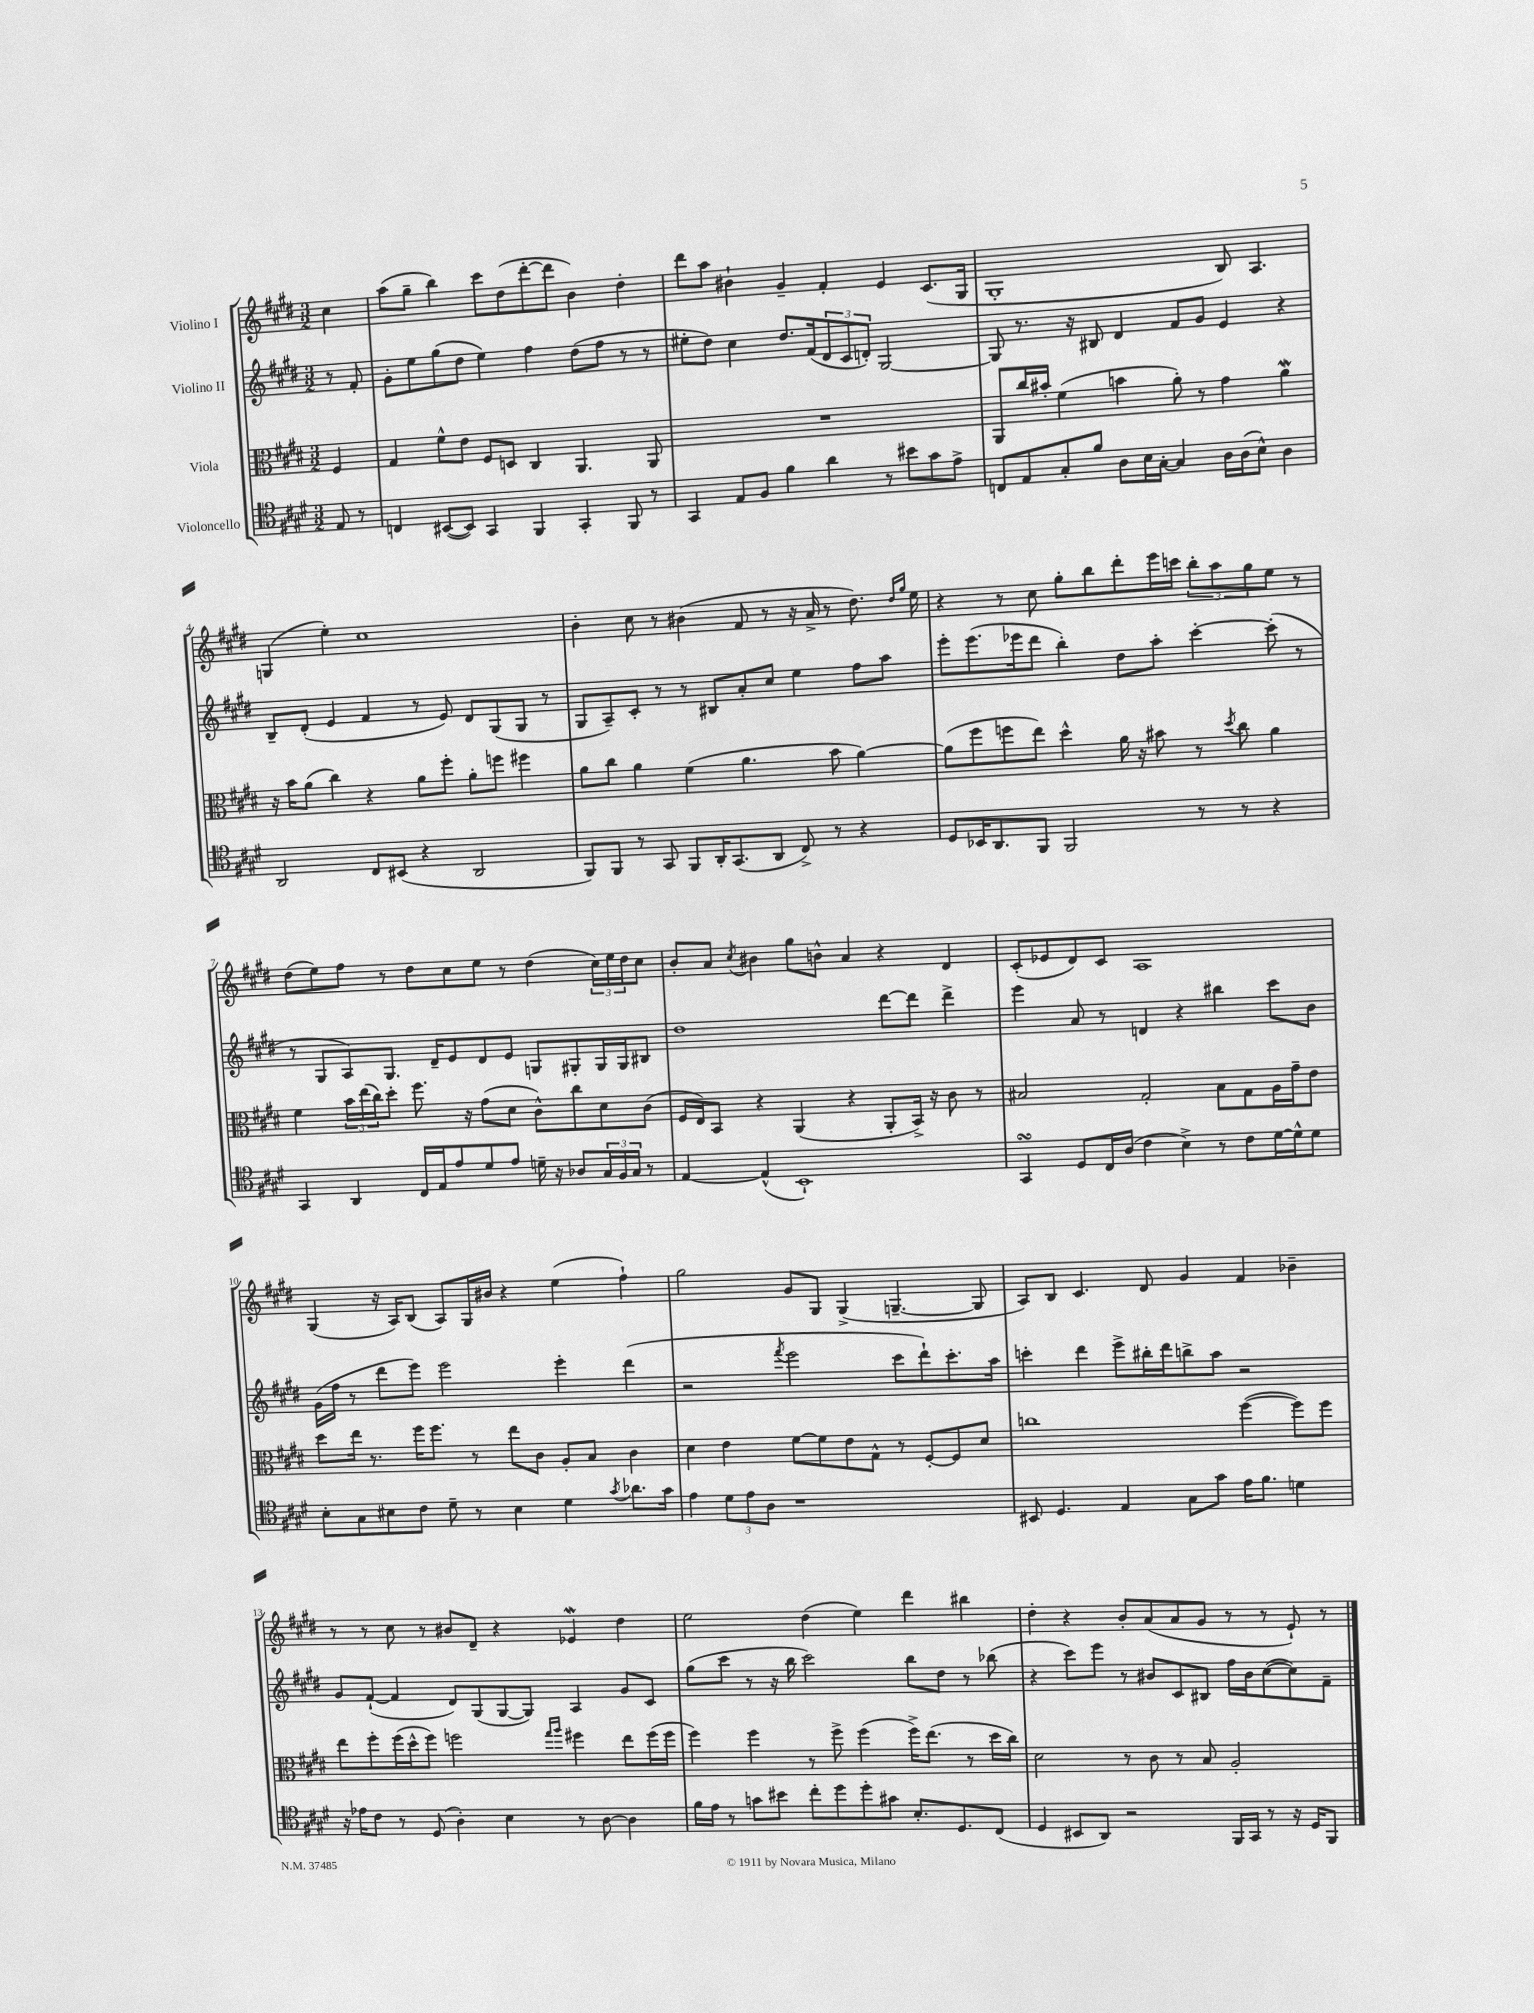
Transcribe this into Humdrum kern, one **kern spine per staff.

**kern	**kern	**kern	**kern
*staff4	*staff3	*staff2	*staff1
*clefC4	*clefC3	*clefG2	*clefG2
*k[f#c#g#d#]	*k[f#c#g#d#]	*k[f#c#g#d#]	*k[f#c#g#d#]
*M3/2	*M3/2	*M3/2	*M3/2
8E	4F#	8r	4cc#
8r	.	8f#'	.
=	=	=	=
4C	4G#	8g#'	(8aa
.	.	8ee	8gg#~
([8BB#	8f#^^	(8gg#	4bb)
8BB#])	8e	8dd#	.
4GG#	8F#	4ee)	8ccc#
.	8D	.	(8dd#
4FF#	4C#	4ff#	[8ddd#'
.	.	.	8ddd#]
4GG#'	4.AA	(8dd#	4b)
.	.	8ff#	.
8FF#	.	8r	4dd#'
8r	8AA	8r	.
=	=	=	=
4GG#	1.r	8ee#'	8ddd#
.	.	8dd#)	8aa
8E	.	4cc#	4b#`
8F#	.	.	.
4f#	.	8.dd#	4g#~
.	.	(16f#	.
4a	.	12d#	4f#'
.	.	12c#	.
.	.	12d')	.
8r	.	[2G#	4e
8b#	.	.	.
8g#	.	.	(8.c#
8e^	.	.	.
.	.	.	16G#
=	=	=	=
8C	8AA	8G#]	1G#'
8E	16cc#	8.r	.
.	16b#'	.	.
8G#'	(4f#	.	.
.	.	16r	.
8f#	.	8B#	.
8A	4b	4d#	.
16B	.	.	.
[16G#'	.	.	.
4G#]	8a')	8f#	.
.	8r	8g#	.
16A	4g#	4e	8B)
(16A	.	.	.
8B^^)	.	.	4.A
4A	4a	4r	.
=	=	=	=
2AA	16r	8B~	(4G
.	16b	.	.
.	(8a	(8d#'	.
.	4cc#)	4e	4ee')
8C#	4r	4f#	1cc#
(8BB#	.	.	.
4r	8a	8r	.
.	8ff#'	8e)	.
2AA	8a'	8d#	.
.	8ff	(8G#	.
.	4ff#	8G#	.
.	.	8r	.
=	=	=	=
8FF#)	8a	8G#	4b'
8FF#	8cc#	8A~)	.
8r	4a	8c#'	8cc#
8GG#	.	8r	8r
8FF#	(4f#	8r	(4b#
16AA'	.	8B#	.
(8.GG#	.	.	.
.	4.a	8a'	8f#
8AA	.	8cc#	8r
8C#^)	.	4ee	16r
.	.	.	16a^
8r	8b	.	8r
4r	[4a)	8ff#	8.dd#)
.	.	8aa	.
.	.	.	16qqdd#
.	.	.	16qqgg#
.	.	.	16ee
=	=	=	=
8D#	(8a]	8eee'	4r
16BB-	8ff#	(8.eee	.
8.AA	.	.	.
.	8ff	.	8r
.	.	16eee-	.
8FF#	8ee)	8ddd#	8cc#
2FF#	4dd#^^	4bb')	8gg#'
.	.	.	8bb
.	16a	8dd#	8ddd#'
.	16r	.	.
.	8b#	8aa'	16eee
.	.	.	16ccc
8r	8r	[4ccc#'	12bb'
.	.	.	12aa
.	8qdd#	.	.
8r	8cc#	.	.
.	.	.	12gg#
4r	4a	(8ccc#']	8ee
.	.	8r	8r
=	=	=	=
4GG#	4f#	8r	(8dd#
.	.	8G#	8ee)
4AA	24b	8A)	8ff#
.	(24ee	.	.
.	24cc#)	.	.
.	8dd#'	8.G#	8r
16C#	8.ff#	.	8dd#
16E	.	16d#~	.
8e	.	8e	8cc#
.	16r	.	.
8d#	(8g#	8d#	8ee
8e	8d#	8e	8r
16d~	8c#^^)	8G	(4dd#
16r	.	.	.
8A-	8cc#	8G#'	.
24G#	8d#	16G#	24cc#)
24F#	.	.	24ee
.	.	16G#	.
24G#	.	.	24dd#
8r	(8c#	8B#	8cc#
=	=	=	=
[4E	16F#	1dd#	8b'
.	16E)	.	.
.	8BB	.	8a
.	.	.	8qcc#
(4E^^]	4r	.	4b#
1BB`)	(4AA	.	8gg#
.	.	.	8b^^
.	4r	.	4a
.	8AA'	[8ddd#	4r
.	16BB^)	8ddd#]	.
.	16r	.	.
.	8c#	4ddd#^	4d#
.	8r	.	.
=	=	=	=
4GG#	2B#	4eee	(8c#'
.	.	.	8e-
8D#	.	8a	8d#)
16C#	.	8r	8c#
(16A	.	.	.
4c#	2G#'	4d	1A
4B^)	.	4r	.
8r	8B#	4bb#	.
8c#	8G#	.	.
[16d#	16A	8ccc#	.
16d#^^]	16g#~	.	.
8d#	8e	8b	.
=	=	=	=
8B'	8dd#	(16g#	(4G#
.	.	16ff#	.
8G#	16ee	8r	.
.	8.r	.	.
8B#	.	8ddd#	16r
.	.	.	16A)
8c#	16ff#	8eee)	(8B
.	8.ff#	.	.
8d#~	.	2eee	8A)
8r	8r	.	16G#
.	.	.	16b#
4B#	8ee	.	4r
.	8c#	.	.
4d#	8A'	4eee'	(4ee
.	8B	.	.
8qg#	.	.	.
8.a-	4c#	(4ddd#	4ff#`)
16g#	.	.	.
=	=	=	=
4e	4d#	2r	2gg#
12d#	4e	.	.
12e	.	.	.
12A	.	.	.
.	.	8qfff#	.
1r	[8f#	2eee	8g#
.	8f#]	.	8G#
.	8e	.	(4G#^
.	8G#^^	.	.
.	8r	8ccc#	[4.G~
.	[8F#'	8ddd#`)	.
.	8F#]	8.ccc#'	.
.	8d#	.	8G]
.	.	16aa	.
=	=	=	=
8BB#	1cc	4ccc'	8A)
4.D#	.	.	8B
.	.	4ddd#	4.c#
4E	.	8eee^	.
.	.	16bb#'	8d#
.	.	16ddd#	.
8G#	.	8bb^	4g#
8g#	.	8aa	.
16e	([4ff#	2r	4f#
8.f#	.	.	.
4d	8ff#])	.	4b-~
.	8ff#	.	.
=	=	=	=
16r	8ee	8g#	8r
16e-	.	.	.
8c#	8ff#'	([8f#`	8r
8r	(16ff#	4f#]	8cc#
.	16dd#^^	.	.
(8D#	8ff#)	.	8r
4A')	2ff	8d#)	8b#
.	.	(8G#	8d#~
4B	.	[8G#	4r
.	.	8G#])	.
.	16qqgg#	.	.
.	16qqaa	.	.
8r	4ff#	4A	4e-
[8A	.	.	.
4A]	8ee	8g#	4dd#
.	(16ff#	8c#	.
.	16ff#	.	.
=	=	=	=
16f#	4ff#)	(8gg#	2ee
16e	.	.	.
8r	.	8ccc#	.
8g	4ff#	8r	.
8b#	.	16r	.
.	.	16bb	.
8cc#'	8r	2ccc#)	(4dd#
8dd#	8ff#^	.	.
8dd#'	(4ff#	.	4ee)
8g#	.	.	.
8.B'	16ff#^)	8bb	4ddd#
.	(8.ee	.	.
.	.	8dd#	.
8.D#	.	.	.
.	8r	8r	4bb#
(8C#	16dd#	(8bb-	.
.	16cc#)	.	.
=	=	=	=
4D#	2d#	4r	4dd#'
8BB#	.	8ccc#)	4r
8AA)	.	8eee	.
2r	8r	8r	8b'
.	8c#	8b#	(8a
.	8r	8c#	8a
.	8B	8B#	8g#
16FF#	2A'	16ff#	8r
16GG#	.	16b#	.
8r	.	([8cc#	8r
16r	.	8cc#])	8e`)
16D#	.	.	.
8FF#	.	8f#~	8r
==	==	==	==
*-	*-	*-	*-
